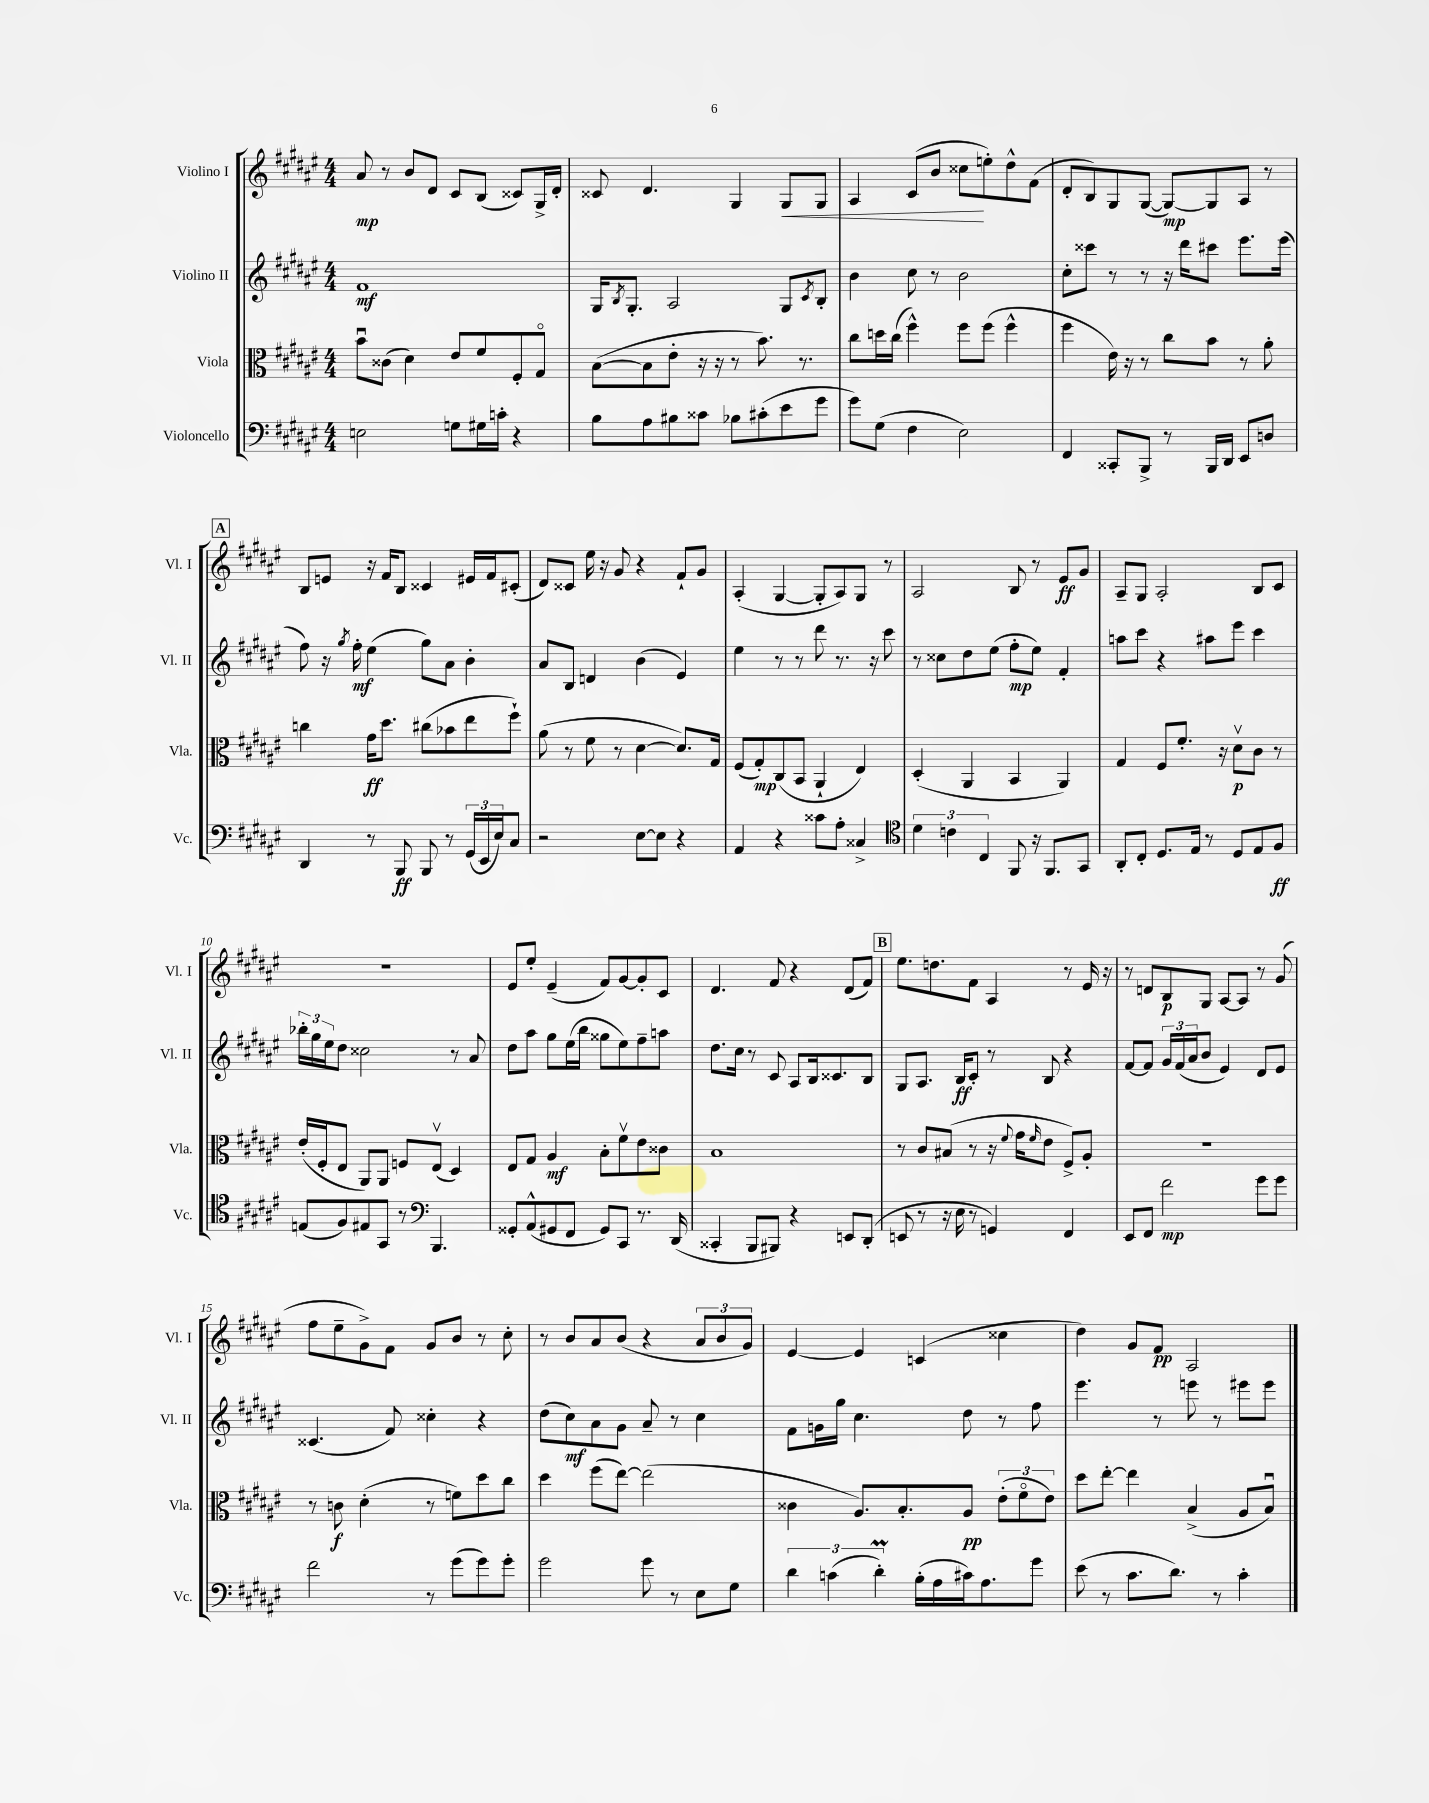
<<
\new StaffGroup <<
\new Staff = "s0" \with { instrumentName = "Violino I" shortInstrumentName = "Vl. I" } {
    \clef treble \key fis \major \numericTimeSignature \time 4/4
    ais'8\mp r8 b'8 dis'8 cis'8 b8( cisis'8) gis16-> dis'16-. |
    cisis'8 dis'4. gis4 gis8\< gis8 |
    ais4 cis'8( b'8 cisis''8\! e''8-.) dis''8-^ fis'8( |
    dis'8-. b8) gis8 gis8~( gis8~\mp) gis8 ais8 r8 |
    \mark \markup { \box "A" } b8 e'8 r16 fis'16 b8 cisis'4 eis'16 fis'16 cis'8-.( |
    dis'8) cisis'8 eis''16 r16 gis'8 r4 fis'8-! gis'8 |
    ais4-.( gis4~ gis8-. ais8) gis8 r8 |
    ais2 b8 r8 eis'8\ff gis'8 |
    ais8-- gis8 ais2-. b8 cis'8 |
    R1 |
    eis'8 eis''8-. eis'4--( fis'8) gis'8~ gis'8-. cis'8 |
    dis'4. fis'8 r4 dis'8( fis'8) |
    \mark \markup { \box "B" } eis''8. d''8. fis'8 ais4 r8 eis'16 r16 |
    r8 d'8 b8\p gis8 ais8~ ais8 r8 gis'8( |
    fis''8 eis''8-- gis'8->) fis'8 gis'8 b'8 r8 cis''8-. |
    r8 b'8 ais'8 b'8( r4 \tuplet 3/2 { ais'8 b'8 gis'8) } |
    eis'4~ eis'4 c'4( cisis''4 |
    dis''4) gis'8 fis'8\pp ais2 \bar "|." |
}
\new Staff = "s1" \with { instrumentName = "Violino II" shortInstrumentName = "Vl. II" } {
    \clef treble \key fis \major \numericTimeSignature \time 4/4
    fis'1\mf |
    gis16 \acciaccatura { b8 } gis8.-. ais2 gis8 \acciaccatura { cis'8 } b8-. |
    b'4 cis''8 r8 b'2 |
    cis''8-. cisis'''8 r8 r8 r16 dis'''16 cis'''8 eis'''8. eis'''16( |
    \mark \markup { \box "A" } fis''8) r16 \acciaccatura { gis''8 } fis''16-.\mf eis''4( gis''8) ais'8 b'4-. |
    ais'8 b8 d'4 b'4( eis'4) |
    eis''4 r8 r8 dis'''8 r8. r16 cis'''8 |
    r8 cisis''8 dis''8 eis''8( fis''8-.\mp eis''8) fis'4-. |
    a''8 cis'''8 r4 ais''8 eis'''8 cis'''4 |
    \tuplet 3/2 { bes''16-. gis''16 eis''16 } dis''8 cisis''2 r8 ais'8 |
    dis''8 ais''8 gis''8 eis''16( b''16 gisis''8 eis''8) fis''8-- a''8 |
    dis''8. cis''16 r8 cis'8 ais8 b16 cisis'8. b8 |
    \mark \markup { \box "B" } gis8 ais8. b16\ff cis'8-. r8 b8 r4 |
    fis'8~ fis'8 \tuplet 3/2 { gis'16 fis'16( ais'16 } b'8 eis'4) dis'8 eis'8 |
    cisis'4.( fis'8) cisis''4-. r4 |
    dis''8( cis''8\mf) ais'8 gis'8 ais'8-- r8 cis''4 |
    fis'8 g'16 gis''16 cis''4. dis''8 r8 fis''8 |
    eis'''4. r8 e'''8 r8 eis'''8 eis'''8 \bar "|." |
}
\new Staff = "s2" \with { instrumentName = "Viola" shortInstrumentName = "Vla." } {
    \clef alto \key fis \major \numericTimeSignature \time 4/4
    b'8\downbow cisis'8( dis'4) eis'8 fis'8 fis8-. gis8\flageolet |
    b8~( b8 eis'8-. r16 r16 r8 b'8.) r8. |
    cis''8 d''16 cis''16( fis''4-^) fis''8 fis''8( fis''4-^ |
    fis''4 eis'16) r16 r8 cis''8 b'8 r8 ais'8-. |
    \mark \markup { \box "A" } c''4 gis'16\ff dis''8. cis''8( bes'8 eis''8 fis''8-!) |
    ais'8( r8 fis'8 r8 dis'4~ dis'8.) gis16 |
    fis8( gis8-.\mp) cis8( b,8 ais,4-! eis4) |
    dis4-.( ais,4 b,4 ais,4) |
    gis4 fis8 fis'8.-. r16 dis'8\upbow\p cis'8 r8 |
    eis'16-.( fis16-. eis8 ais,8) ais,8 f8 eis8\upbow( dis4) |
    eis8 gis8 ais4\mf b8-. fis'8\upbow eis'8 cisis'8 |
    b1 |
    \mark \markup { \box "B" } r8 cis'8 bis8( r8 r16 \appoggiatura { fis'8 } gis'16 \grace { fis'16 } eis'8 fis8->) ais8-. |
    R1 |
    r8 c'8\f dis'4-.( r8 f'8) dis''8 cis''8 |
    dis''4 fis''8( eis''8~) eis''2( |
    cisis'4 ais8.) b8.-. ais8\pp \tuplet 3/2 { eis'8-.( fis'8\flageolet eis'8) } |
    dis''8 eis''8~-. eis''4 b4->( ais8 b8\downbow) \bar "|." |
}
\new Staff = "s3" \with { instrumentName = "Violoncello" shortInstrumentName = "Vc." } {
    \clef bass \key fis \major \numericTimeSignature \time 4/4
    e2 g8 gis16 c'16-. r4 |
    b8 ais8 bis8 cisis'8 bes8 cis'8-.( eis'8 gis'8 |
    gis'8) gis8( fis4 eis2) |
    fis,4 cisis,8-. b,,8-> r8 b,,16 dis,16 eis,8 d8 |
    \mark \markup { \box "A" } dis,4 r8 b,,8\ff b,,8 r8 \tuplet 3/2 { gis,16( eis,16 eis16) } cis8 |
    r2 eis8~ eis8 r4 |
    ais,4 r4 cisis'8 ais8-. cisis4-> |
    \clef tenor \tuplet 3/2 { dis'4 c'4 cis4 } fis,8 r16 fis,8. gis,8 |
    ais,8-. cis8-. dis8. eis16 r8 dis8 eis8 fis8\ff |
    e8( fis8) eis8 gis,8 r8 \clef bass b,,4. |
    gisis,8-. ais,8-^( gis,8 fis,8 gis,8) cis,8 r8. dis,16( |
    cisis,4-. b,,8 bis,,8) r4 e,8 dis,8-.( |
    \mark \markup { \box "B" } e,8 r8 r16 eis16 r8 g,4) fis,4 |
    eis,8 fis,8 fis'2\mp gis'8 gis'8 |
    fis'2 r8 gis'8( gis'8) gis'8-. |
    gis'2 gis'8 r8 eis8 gis8 |
    \tuplet 3/2 { dis'4 c'4( dis'4-.\prall) } b16-.( ais16 cis'16) ais8. gis'8 |
    eis'8( r8 cis'8. dis'8.) r8 cis'4-. \bar "|." |
}
>>
>>
